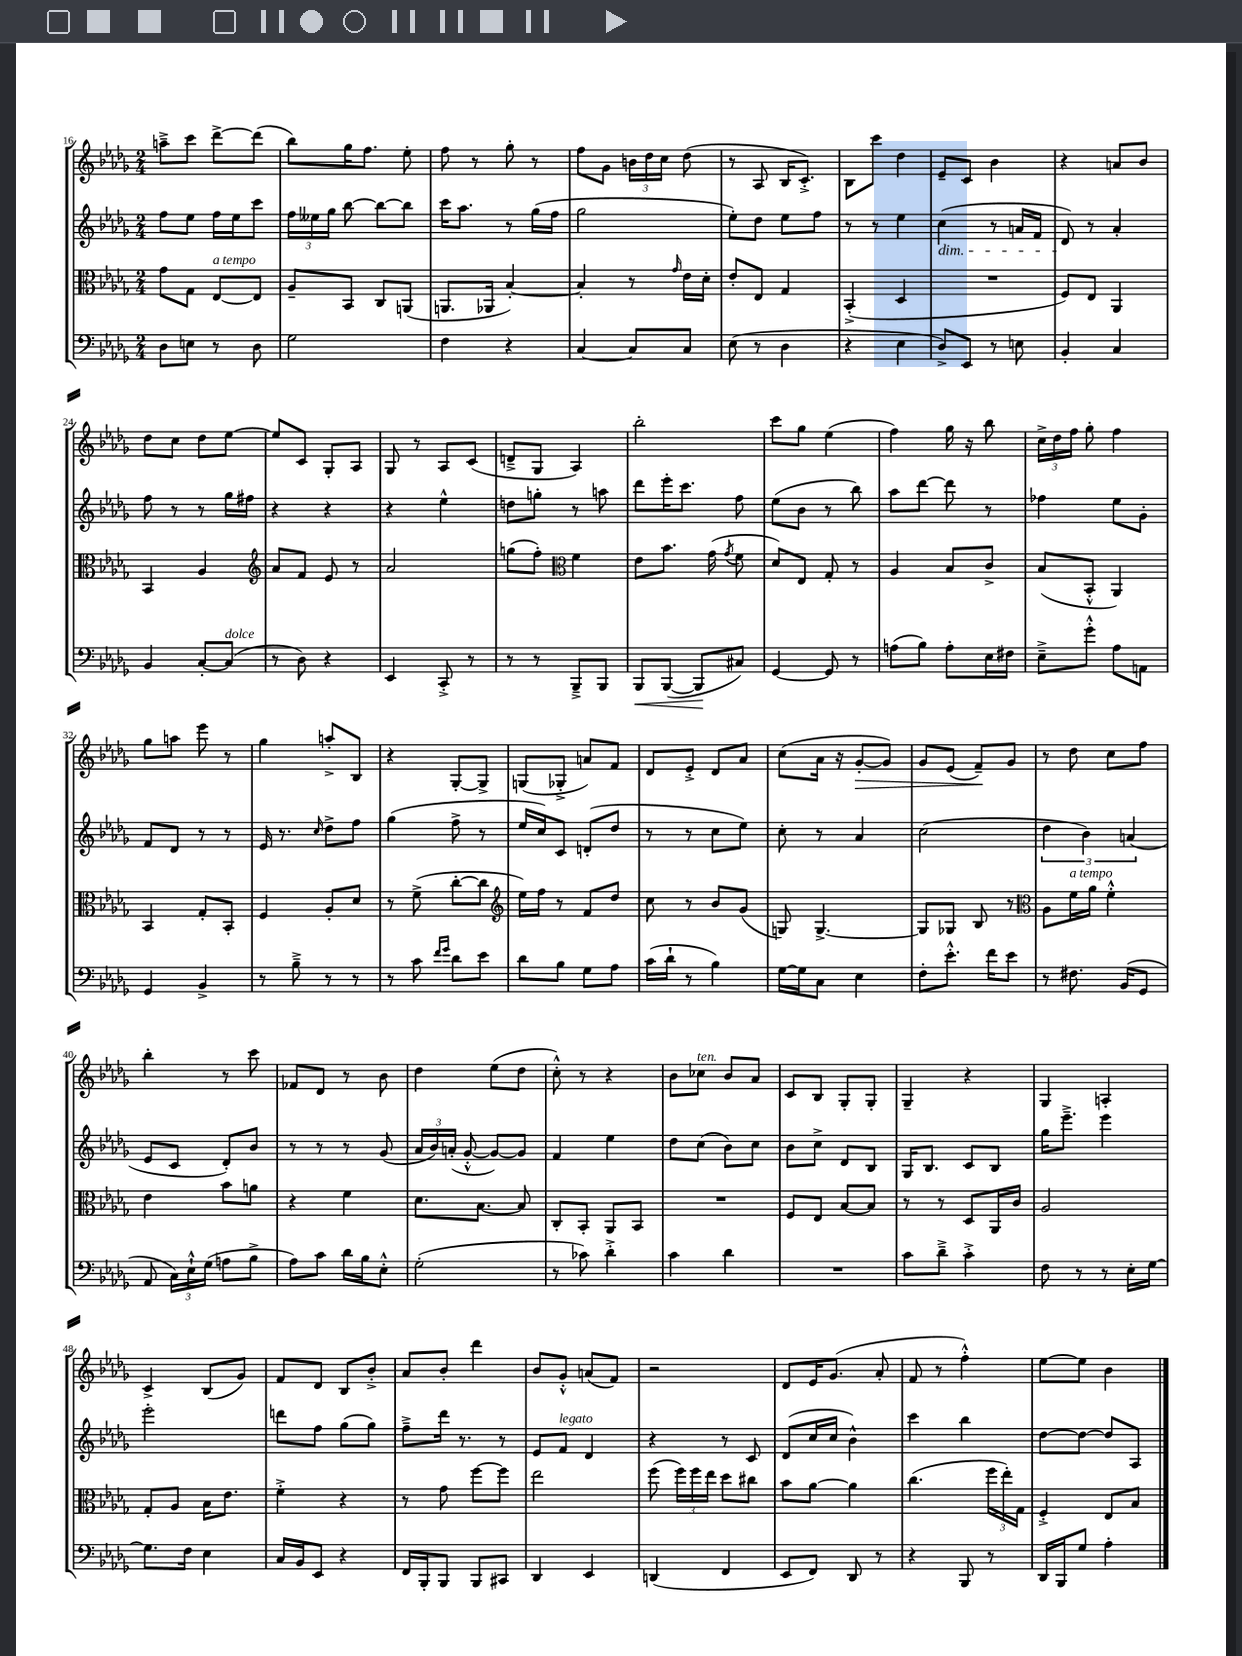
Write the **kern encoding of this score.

**kern	**dynam	**kern	**kern	**kern	**dynam
*part4	*part4	*part3	*part2	*part1	*part1
*staff4	*staff4	*staff3	*staff2	*staff1	*staff1
*clefF4	*	*clefC3	*clefG2	*clefG2	*
*k[b-e-a-d-g-]	*	*k[b-e-a-d-g-]	*k[b-e-a-d-g-]	*k[b-e-a-d-g-]	*
*M2/4	*	*M2/4	*M2/4	*M2/4	*
=16	=16	=16	=16	=16	=16
8D-\L	.	8g-\L	8ff\L	8aan~^\L	.
8En\J	.	8G-\J	8ee-\J	8ccc\J	.
!	!	!LO:TX:a:i:t=a tempo	!	!	!
8r	.	[8E-/L	16ff\LL	[8ddd-^\L	.
.	.	.	16ee-\J	.	.
8D-\	.	8E-/J]	8ccc\J	(8ddd-\J]	.
=17	=17	=17	=17	=17	=17
2G-\	.	8A-~/L	24ff\LL	8bb-\L)	.
.	.	.	24ee--X\	.	.
.	.	.	24gg-\JJ	.	.
.	.	8BB-/J	[8bb-\	16gg-\K	.
.	.	.	.	8.ff\J	.
.	.	8C/L	8bb-\L_	.	.
.	.	(8AAn/J	8bb-\J]	8ee-'\	.
=18	=18	=18	=18	=18	=18
4F\	.	8.AAn/L	16ccc\KL	8ff\	.
.	.	.	8.aa-\J	.	.
.	.	.	.	8r	.
.	.	16AA-X/Jk	.	.	.
4r	.	[4B-'/)	8r	8gg-'\	.
.	.	.	(16gg-\LL	8r	.
.	.	.	16ff\JJ	.	.
=19	=19	=19	=19	=19	=19
[4C/	.	4B-'/]	2gg-\	8ff\L	.
.	.	.	.	8g-\J	.
8C/L]	.	8r	.	24bn\LL	.
.	.	.	.	24dd-\	.
.	.	.	.	24cc\JJ	.
.	.	16qqg-/	.	.	.
8C/J	.	16e-\LL	.	(8dd-\	.
.	.	16d-'\JJ	.	.	.
=20	=20	=20	=20	=20	=20
(8E-\	.	8e-'/L	8ee-'\L)	8r	.
8r	.	8E-/J	8dd-\J	8A-/	.
4D-\	.	4G-/	8ee-\L	16B-/KL	.
.	.	.	.	8.c'^/J)	.
.	.	.	8ff\J	.	.
=21	=21	=21	=21	=21	=21
4r	.	(4BB-'^/	8r	8B-\L	.
.	.	.	8r	8ccc\J	.
4E-\	.	4D-/	4ee-\	4dd-\	.
=22	=22	=22	=22	=22	=22
!	!	!	!LO:TX:b:i:t=dim.	!	!
8D-^/L)	.	2r	(4cc\	8e-~/L	.
8EE-/J	.	.	.	8c/J	.
8r	.	.	8r	4b-\	.
8En\	.	.	16an/LL	.	.
.	.	.	16f/JJ	.	.
=23	=23	=23	=23	=23	=23
4BB-'/	.	8F/L)	8d-/)	4r	.
.	.	8E-/J	8r	.	.
4C/	.	4AA-/	4a-'/	8an/L	.
.	.	.	.	8b-/J	.
!!LO:LB:g=z
=24	=24	=24	=24	=24	=24
4BB-/	.	4BB-/	8ff\	8dd-\L	.
.	.	.	8r	8cc\J	.
[8C'/L	.	4A-/	8r	8dd-\L	.
!LO:TX:a:i:t=dolce	!	!	!	!	!
(8C/J]	.	.	16gg-\LL	[8ee-\J	.
.	.	.	16ff#X\JJ	.	.
=25	=25	=25	=25	=25	=25
*	*	*clefG2	*	*	*
8r	.	8a-/L	4r	8ee-/L]	.
8D-\)	.	8f/J	.	8c/J	.
4r	.	8e-/	4r	8G-'/L	.
.	.	8r	.	8A-/J	.
=26	=26	=26	=26	=26	=26
4EE-/	.	2a-/	4r	8G-/	.
.	.	.	.	8r	.
8CC'^/	.	.	4ee-^^\	8A-/L	.
8r	.	.	.	(8c/J	.
=27	=27	=27	=27	=27	=27
8r	.	(8ggn\L	8ddn\L	8dn~^/L	.
8r	.	8ff'\J)	8ggn'\J	8G-/J	.
*	*	*clefC3	*	*	*
8BBB-~^/L	.	4f\	8r	4A-/)	.
8BBB-/J	.	.	8aan\	.	.
=28	=28	=28	=28	=28	=28
!	!LO:HP:b	!	!	!	!
8BBB-/L	<	8e-\L	8ddd-\L	2bb-'\	.
([8BBB-/J	.	8.b-\J	16eee-'\K	.	.
.	.	.	8.ccc\J	.	.
8BBB-/L]	.	.	.	.	.
.	.	(16g-\	.	.	.
.	.	8qg-/	.	.	.
8C#X/J)	[	8f\	8ff\	.	.
=29	=29	=29	=29	=29	=29
[4GG-/	.	8d-/L)	(8ee-\L	8ccc\L	.
.	.	8E-/J	8b-\J	8gg-\J	.
8GG-/]	.	8G-'/	8r	(4ee-\	.
8r	.	8r	8bb-\)	.	.
=30	=30	=30	=30	=30	=30
(8An\L	.	4A-/	8aa-\L	4ff\)	.
8B-\J)	.	.	[8ddd-\J	.	.
8A'\L	.	8B-/L	8ddd-\]	16gg-\	.
.	.	.	.	16r	.
16E-\L	.	8c^/J	8r	8bb-\	.
16F#X\JJ	.	.	.	.	.
=31	=31	=31	=31	=31	=31
8E-~^\L	.	(8B-/L	4ff-X\	24cc^\LL	.
.	.	.	.	24dd-\	.
.	.	.	.	24ff\JJ	.
8g-'^^\J	.	8BB-'^^/J	.	8gg-'\	.
8A-\L	.	4AA-/)	8ee-\L	4ff\	.
8AAn\J	.	.	8g-'\J	.	.
!!LO:LB:g=z
=32	=32	=32	=32	=32	=32
4GG-/	.	4BB-/	8f/L	8gg-\L	.
.	.	.	8d-/J	8aan\J	.
4BB-^/	.	8G-'/L	8r	8eee-\	.
.	.	8BB-'/J	8r	8r	.
=33	=33	=33	=33	=33	=33
8r	.	4F/	16e-/	4gg-\	.
.	.	.	8.r	.	.
8B-~^\	.	.	.	.	.
.	.	.	16qqcc/	.	.
8r	.	8A-'/L	8dd-^\L	8aan'^/L	.
8r	.	8d-/J	8ff\J	8B-/J	.
=34	=34	=34	=34	=34	=34
8r	.	8r	(4gg-\	4r	.
8c\	.	(8f^\	.	.	.
16qqf/LL	.	.	.	.	.
16qqg-/JJ	.	.	.	.	.
8d-\L	.	[8cc'\L	8ff^\	[8G-'/L	.
8e-\J	.	8cc\J]	8r	8G-^/J]	.
=35	=35	=35	=35	=35	=35
*	*	*clefG2	*	*	*
8d-\L	.	16ee-\LL)	16ee-/LL	(8Gn/L	.
.	.	16ff\JJ	16cc/J)	.	.
8B-\J	.	8r	8c/J	8G-X'^/J	.
8G-\L	.	8f/L	(8dn'/L	8an/L)	.
8A-\J	.	8dd-/J	8dd-/J	8f/J	.
=36	=36	=36	=36	=36	=36
(16c\LL	.	8cc\	8r	8d-/L	.
16d-`\JJ	.	.	.	.	.
8r	.	8r	8r	8e-'^/J	.
4B-\)	.	8b-/L	8cc\L	8d-/L	.
.	.	(8g-/J	8ee-\J)	8a-/J	.
=37	=37	=37	=37	=37	=37
[16G-\LL	.	8Gn/)	8cc'\	(8cc\L	.
16G-\J]	.	.	.	.	.
8C\J	.	[4.G^/	8r	16a-\Jk	.
.	.	.	.	16r	.
!	!	!	!	!	!LO:HP:b
4E-\	.	.	4a-/	[8g-'/L	>
.	.	.	.	8g-/J])	.
=38	=38	=38	=38	=38	=38
8F'\L	.	8G/L]	(2cc\	8g-/L	.
8.e-'^^\J	.	8G-X/J	.	(8e-/J	.
.	.	8B-/	.	8f~/L)	.
16f\KL	.	.	.	.	.
8e-\J	.	8r	.	8g-/J	]
=39	=39	=39	=39	=39	=39
*	*	*clefC3	*	*	*
8r	.	8A-\L	6dd-\	8r	.
!	!	!LO:TX:a:i:t=a tempo	!	!	!
8.F#X\	.	16f\L	.	8dd-\	.
.	.	.	6b-\)	.	.
.	.	16a-\JJ	.	.	.
.	.	4f'^^\	.	8cc\L	.
(16BB-/KL	.	.	.	.	.
.	.	.	(6an/	.	.
8GG-/J	.	.	.	8ff\J	.
!!LO:LB:g=z
=40	=40	=40	=40	=40	=40
8AA-/	.	4e-\	8e-/L	4bb-'\	.
24C\LL)	.	.	8c/J	.	.
24E-`^^\	.	.	.	.	.
(24G-\JJ	.	.	.	.	.
8An\L	.	8b-\L	8d-'/L)	8r	.
8B-^\J	.	8an\J	8b-/J	8ccc\	.
=41	=41	=41	=41	=41	=41
8A-\L)	.	4r	8r	8f-X/L	.
8c\J	.	.	8r	8d-/J	.
16d-\LL	.	4f\	8r	8r	.
16B-\J	.	.	.	.	.
8E-'^^\J	.	.	(8g-/	8b-\	.
=42	=42	=42	=42	=42	=42
(2G-'\	.	8.d-\L	24a-/LL	4dd-\	.
.	.	.	24b-/)	.	.
.	.	.	(24an'/JJ	.	.
.	.	.	[8g-'^^/	.	.
.	.	[8.B-\J	.	.	.
.	.	.	8g-/L_)	(8ee-\L	.
.	.	8B-/]	8g-/J]	8dd-\J	.
=43	=43	=43	=43	=43	=43
8r	.	8C'/L	4f/	8cc'^^\)	.
8c-X\)	.	8BB-'/J	.	8r	.
4d-'^\	.	8AA-/L	4ee-\	4r	.
.	.	8BB-/J	.	.	.
=44	=44	=44	=44	=44	=44
4c\	.	2r	8dd-\L	8b-\L	.
!	!	!	!	!LO:TX:a:i:t=ten.	!
.	.	.	(8cc\J	8cc-X\J	.
4d-\	.	.	8b-\L)	8b-/L	.
.	.	.	8cc\J	8a-/J	.
=45	=45	=45	=45	=45	=45
2r	.	8F/L	8b-\L	8c/L	.
.	.	8E-/J	8cc^\J	8B-/J	.
.	.	[8B-/L	8d-/L	8G-'/L	.
.	.	8B-/J]	8B-/J	8G-'/J	.
=46	=46	=46	=46	=46	=46
8c\L	.	8r	16G-/KL	4G-~/	.
.	.	.	8.B-/J	.	.
8d-~^\J	.	8r	.	.	.
4c'^\	.	8D-/L	8c/L	4r	.
.	.	16AA-/L	8B-/J	.	.
.	.	16c/JJ	.	.	.
=47	=47	=47	=47	=47	=47
8F\	.	2A-/	16gg-\KL	4G-/	.
.	.	.	8.eee-~^\J	.	.
8r	.	.	.	.	.
8r	.	.	4eee-\	4An'/	.
16E-'\LL	.	.	.	.	.
[16G-\JJ	.	.	.	.	.
!!LO:LB:g=z
=48	=48	=48	=48	=48	=48
8.G-\L]	.	8G-'/L	2eee-'\	4c^/	.
.	.	8A-/J	.	.	.
16F\Jk	.	.	.	.	.
4E-\	.	16B-\KL	.	(8B-/L	.
.	.	8.e-\J	.	.	.
.	.	.	.	8g-/J)	.
=49	=49	=49	=49	=49	=49
16C/LL	.	4f'^\	8dddn\L	8f/L	.
16BB-/J	.	.	.	.	.
8EE-/J	.	.	8ff\J	8d-/J	.
4r	.	4r	(8gg-\L	8B-/L	.
.	.	.	8gg-\J)	8b-'^/J	.
=50	=50	=50	=50	=50	=50
16FF/LL	.	8r	8ff~^\L	8a-/L	.
16BBB-'/J	.	.	.	.	.
8BBB-/J	.	8g-\	16ddd-\Jk	8b-'/J	.
.	.	.	8.r	.	.
8BBB-/L	.	[8ff\L	.	4ddd-\	.
8CC#X/J	.	8ff\J]	8r	.	.
=51	=51	=51	=51	=51	=51
4DD-/	.	2ee-\	8e-/L	8b-/L	.
!	!	!	!LO:TX:a:i:t=legato	!	!
.	.	.	8f/J	8g-'^^/J	.
4EE-/	.	.	4d-/	(8an/L	.
.	.	.	.	8f/J)	.
=52	=52	=52	=52	=52	=52
(4DDn/	.	(8ff\	4r	2r	.
.	.	24ff\LL)	.	.	.
.	.	24ff\	.	.	.
.	.	24ee-\JJ	.	.	.
4FF/	.	8dd-\L	8r	.	.
.	.	8cc#X\J	8c/	.	.
=53	=53	=53	=53	=53	=53
8EE-/L	.	8b-\L	(8d-/L	8d-/L	.
8FF/J)	.	[8a-\J	16cc/L	16e-/K	.
.	.	.	16cc/JJ	(8.g-/J	.
8DD-/	.	4a-\]	4b-^^\)	.	.
8r	.	.	.	8a-'/	.
=54	=54	=54	=54	=54	=54
4r	.	(4.cc\	4ccc\	8f/	.
.	.	.	.	8r	.
8BBB-/	.	.	4bb-\	4ff'^^\)	.
8r	.	24ff\LL	.	.	.
.	.	24ee-'\)	.	.	.
.	.	24G-\JJ	.	.	.
=55	=55	=55	=55	=55	=55
16DD-/LL	.	4F'^/	[8dd-\L	[8ee-\L	.
16BBB-/J	.	.	.	.	.
8G-/J	.	.	8dd-\J_	8ee-\J]	.
4A-'\	.	8E-/L	8dd-/L]	4b-\	.
.	.	8B-/J	8A-/J	.	.
==	==	==	==	==	==
*-	*-	*-	*-	*-	*-
